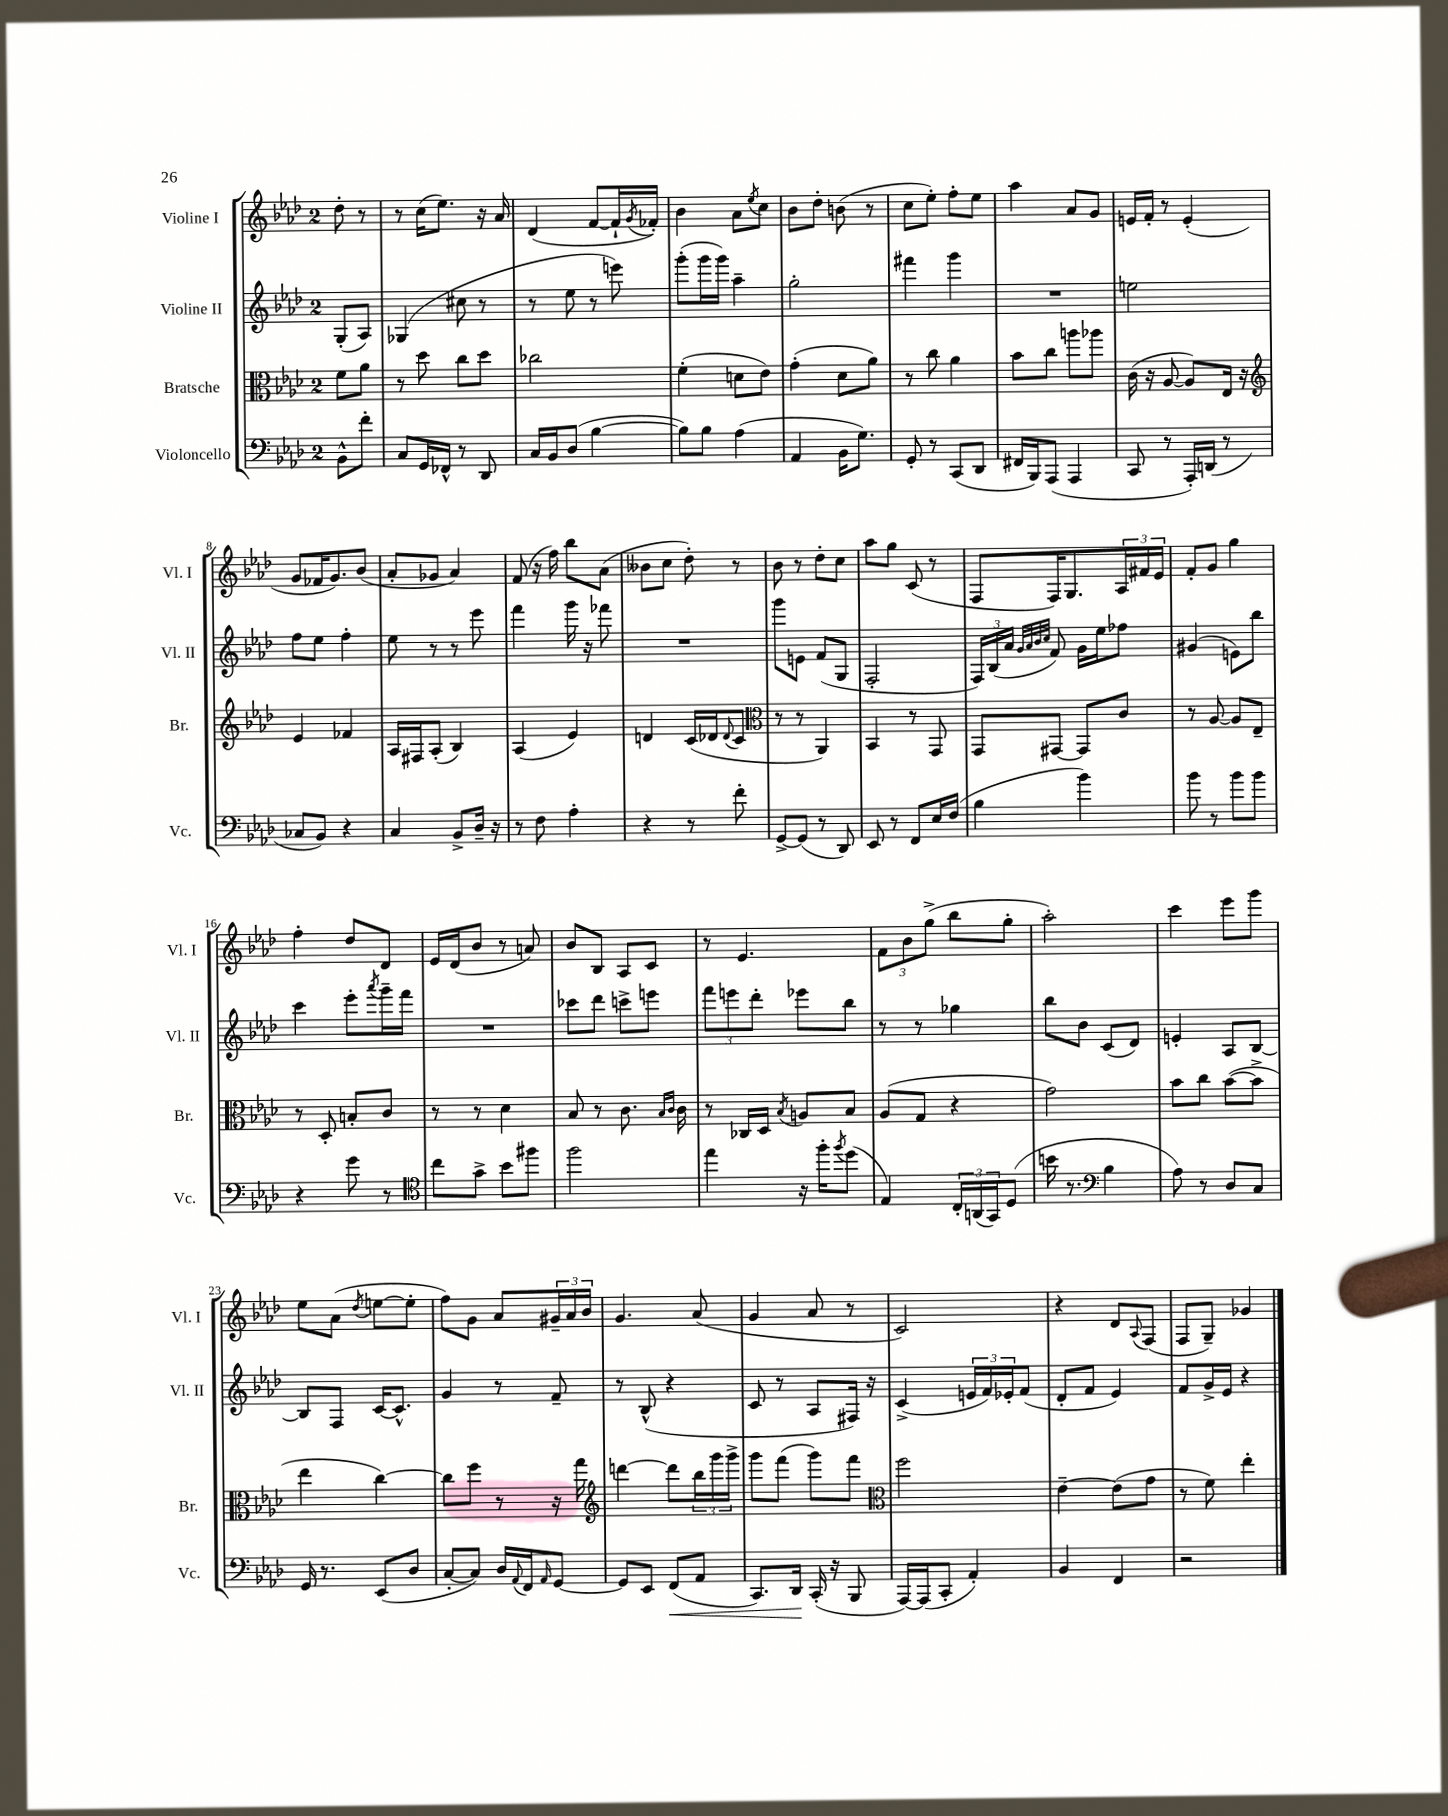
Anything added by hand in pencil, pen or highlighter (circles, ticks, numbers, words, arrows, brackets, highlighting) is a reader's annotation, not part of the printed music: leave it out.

**kern	**kern	**kern	**kern
*staff4	*staff3	*staff2	*staff1
*clefF4	*clefC3	*clefG2	*clefG2
*k[b-e-a-d-]	*k[b-e-a-d-]	*k[b-e-a-d-]	*k[b-e-a-d-]
*M2/4	*M2/4	*M2/4	*M2/4
8BB-^^\L	8f\L	(8G'/L	8dd-'\
8f'\J	8a-\J	8A-/J)	8r
=	=	=	=
8C/L	8r	(4G-/	8r
16GG/L	8dd-\	.	(16cc\LK
16FF-^^/JJ	.	.	8.ee-\J)
8r	8cc\L	8cc#\	.
8DD-/	8dd-\J	8r	16r
.	.	.	16a-/
=	=	=	=
16C/LL	2cc-\	8r	(4d-/
16BB-/J	.	.	.
(8D-/J	.	8ee-\	.
[4B-\	.	8r	[8f/L
.	.	8eee\)	16f`/]L
.	.	.	8qg/
.	.	.	16f-'/JJ)
=	=	=	=
8B-\]L)	(4f'\	(8ggg'\L	4b-\
8B-\J	.	16ggg\L	.
.	.	16ggg\JJ)	.
(4A-\	8d\L	4aa-~\	8a-\L
.	.	.	8qee-/
.	8e-\J)	.	8cc\J
=	=	=	=
4AA-/	(4g'\	2gg'\	8b-\L
.	.	.	8dd-'\J
16BB-\LK	8d-\L	.	(8b\
8.G\J)	.	.	.
.	8a-\J)	.	8r
=	=	=	=
8GG'/	8r	4fff#\	8cc\L
8r	8cc\	.	8ee-'\J)
(8CC/L	4a-\	4ggg\	8ff'\L
8DD-/J	.	.	8ee-\J
=	=	=	=
16FF#/LL	8b-\L	2r	4aa-\
16BBB-/J)	.	.	.
(8AAA-/J	8cc\J	.	.
4AAA-/	8aa\L	.	8a-/L
.	8aa-\J	.	8g/J
=	=	=	=
8CC/	(16c\	2ee\	16e/LL
.	16r	.	16f'/JJ
8r	[8A-/	.	8r
16AAA-'/LL)	8A-/]L)	.	(4e'/
(16DD/JJ	.	.	.
8r	16E-/Jk	.	.
.	16r	.	.
=	=	=	=
*	*clefG2	*	*
8C-/L	4e-/	8ff\L	8g/L
8BB-/J)	.	8ee-\J	16f-/K
.	.	.	8.g/)
4r	4f-/	4ff'\	.
.	.	.	(8b-/J
=	=	=	=
4C/	16A-/LL	8ee-\	8a-'/L
.	16F#/J	.	.
.	(8A-'/J	8r	8g-/J
8BB-^/L	4B-/)	8r	4a-/)
16D-~/Jk	.	8eee-\	.
16r	.	.	.
=	=	=	=
8r	(4A-/	4fff\	(8f/
8F\	.	.	16r
.	.	.	16ff\)
4A-'\	4e-/)	16ggg\	8bb-\L
.	.	16r	.
.	.	8fff-\	(8a-\J
=	=	=	=
4r	4d/	2r	8b--\L
.	.	.	8cc\J
8r	(16c/LL	.	8dd-'\)
.	16d-/J	.	.
.	8qqd-/	.	.
8f'\	8c/J	.	8r
=	=	=	=
*	*clefC3	*	*
[8GG^/L	8r	8ggg\L	8b-\
(8GG/]J	8r	8e\J	8r
8r	4AA-/)	(8f/L	8dd-'\L
8DD-/)	.	8G/J	8cc\J
=	=	=	=
8EE-/	4BB-/	2F'/	8aa-\L
8r	.	.	8gg\J
8FF/L	8r	.	(8c/
16E-/L	8GG/	.	8r
(16F/JJ	.	.	.
=	=	=	=
4B-\	8GG/L	24F/LL)	8F/L
.	.	(24B-/	.
.	.	24a-/JJ	.
.	.	32qqg/LLL	.
.	.	32qqa-/	.
.	.	32qqb-/	.
.	.	32qqcc/JJJ	.
.	[8GG#/J	8f/)	16F/K)
.	.	.	8.G/
4b-\)	8GG#/]L	16g\LL	.
.	.	16ee-\J	.
.	8c/J	8ff-\J	24A-/L
.	.	.	24f#/
.	.	.	24e-/JJ
=	=	=	=
8b-\	8r	(4g#/	8f'/L
8r	[8A-/	.	8g/J
8b-\L	8A-/]L	8e\L)	4gg\
8b-\J	8E-~/J	8bb-\J	.
=	=	=	=
4r	8r	4ccc\	4ff'\
.	8D-'/	.	.
8g\	8B'/L	8eee-'\L	8dd-/L
.	.	8qaaa-/	.
8r	8c/J	16ggg~\L	8d-/J
.	.	16fff\JJ	.
=	=	=	=
*clefC4	*	*	*
8cc\L	8r	2r	16e-/LL
.	.	.	(16d-/J
8g^\J	8r	.	8b-/J
8b-\L	4d-\	.	8r
8ff#\J	.	.	8a/)
=	=	=	=
2ff\	8B-/	8ccc-\L	8b-/L
.	8r	8ddd-\J	8B-/J
.	8.c\	8ccc^\L	8A-/L
.	.	8eee\J	8c/J
.	16qqB-/LL	.	.
.	16qqc/JJ	.	.
.	16c\	.	.
=	=	=	=
4ee-\	8r	12fff\L	8r
.	.	12eee\	.
.	16C-/LL	.	4.e-/
.	.	12ddd-'\J	.
.	16D-/JJ	.	.
.	8qB-/	.	.
16r	8A/L	8eee-\L	.
16ff'\LK	.	.	.
8qff/	.	.	.
(8dd-\J	8B-/J	8bb-\J	.
=	=	=	=
4E-/)	(8A-/L	8r	12f\L
.	.	.	12b-\
.	8G/J	8r	.
.	.	.	(12gg^\J
24C'/LL	4r	4gg-\	8bb-\L
(24AA/	.	.	.
24GG/J)	.	.	.
(8D-/J	.	.	8gg'\J
=	=	=	=
16b\	2g\)	8bb-\L	2aa-'\)
8.r	.	.	.
.	.	8b-\J	.
*clefF4	*	*	*
4B-\	.	(8c/L	.
.	.	8d-/J)	.
=	=	=	=
8A-\)	8b-\L	4e'/	4ccc\
8r	8cc\J	.	.
8D-/L	([8b-\L	8A-/L	8eee-\L
8C/J	8b-^\]J	[8B-/J	8ggg\J
=	=	=	=
16GG/	4ee-\	8B-/]L	8ee-\L
8.r	.	.	.
.	.	8F/J	(8a-\J
.	.	.	8qdd-/
(8EE-/L	[4cc\)	[16c/LK	[8ee\L
.	.	8.c^^/]J	.
8D-/J	.	.	8ee'\]J
=	=	=	=
[8C'/L	8cc\]L	4g/	8ff\L)
8C/]J)	8ff\J	.	8g\J
16D-/LL	8r	8r	8a-/L
8qqAA-/	.	.	.
16FF/J	.	.	.
16qqAA-/	.	.	.
[8GG/J	16r	8f~/	24g#~/L
.	.	.	24a-/
.	16gg\	.	.
.	.	.	24b-/JJ
=	=	=	=
*	*clefG2	*	*
8GG/]L	[4ddd\	8r	4.g/
8EE-/J	.	(8B-^^/	.
(8FF/L	8ddd\]L	4r	.
8AA-/J	24bb-\L	.	(8a-/
.	24ggg\	.	.
.	24ggg^\JJ	.	.
=	=	=	=
8.CC/L)	8ggg\L	8c/	4g/
.	(8fff\J	8r	.
16DD-/Jk	.	.	.
(16CC'/	8ggg\L)	8A-/L	8a-/
16r	.	.	.
8BBB-/	8fff\J	16F#/Jk)	8r
.	.	16r	.
=	=	=	=
*	*clefC3	*	*
[16AAA-/LL)	2ff\	(4c^/	2c/)
(16AAA-/]J	.	.	.
8CC'/J	.	.	.
4AA-'/)	.	24e/LL	.
.	.	24f/)	.
.	.	24e-'/J	.
.	.	(8f/J	.
=	=	=	=
4BB-/	[4e-~\	8d-'/L	4r
.	.	8f/J	.
4FF/	(8e-\]L	4e-/)	8d-/L
.	.	.	8qqA-/
.	8g\J	.	(8F/J
=	=	=	=
2r	8r	8f/L	8F/L
.	8f\)	16g^/L	8G~/J)
.	.	16e-/JJ	.
.	4ee-'\	4r	4g-/
==	==	==	==
*-	*-	*-	*-
